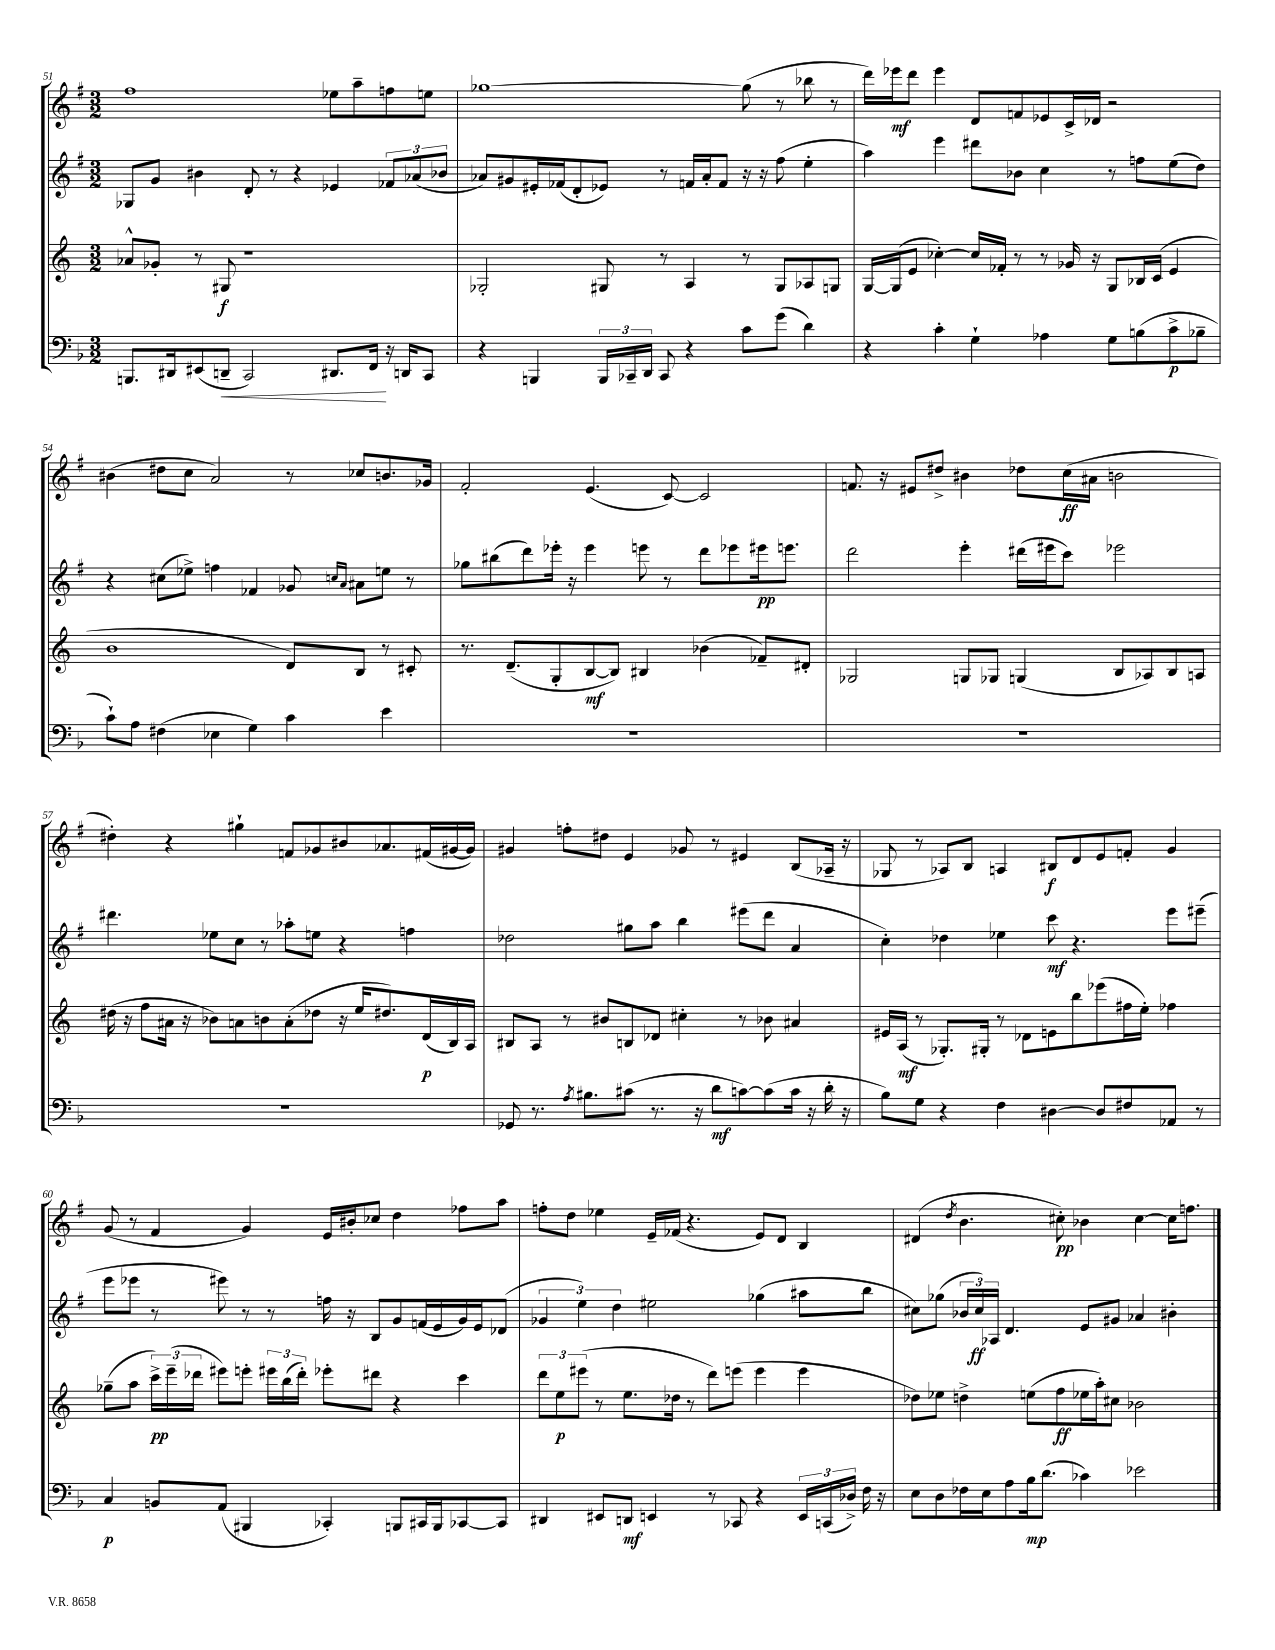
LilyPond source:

<<
\new StaffGroup <<
\new Staff = "s0" {
    \clef treble \key g \major \numericTimeSignature \time 3/2
    \autoBeamOff fis''1 ees''8[ a''8-- f''8 e''8] |
    ges''1~ ges''8( r8 bes''8 r8 |
    d'''16[) ees'''16\mf d'''8] ees'''4 d'8[ f'8 ees'8 c'16-> des'16] r2 |
    bis'4( dis''8[ c''8] a'2) r8 ces''8[ b'8. ges'16] |
    fis'2-. e'4.( c'8~) c'2 |
    f'8. r16 eis'8[ dis''8]-> bis'4 des''8[ c''16\ff( ais'16] b'2 |
    dis''4-.) r4 gis''4-! f'8[ ges'8 bis'8 aes'8. fis'16( gis'16~ gis'16]) |
    gis'4 f''8[-. dis''8] e'4 ges'8 r8 eis'4 b8[( aes16]-- r16 |
    ges8 r8 aes8[) b8] a4 bis8[\f d'8 e'8 f'8]-. g'4 |
    g'8( r8 fis'4 g'4) e'16[ bis'16-. ces''8] d''4 fes''8[ a''8] |
    f''8[-. d''8] ees''4 e'16[-- fes'16]( r4. e'8[) d'8] b4 |
    dis'4( \acciaccatura { d''8 } b'4. cis''8-.\pp) bes'4 cis''4~ cis''16[ f''8.] \bar "|." |
}
\new Staff = "s1" {
    \clef treble \key g \major \numericTimeSignature \time 3/2
    \autoBeamOff ges8[ g'8] bis'4 d'8-. r8 r4 ees'4 \tuplet 3/2 { fes'8[ aes'8( bes'8] } |
    aes'8[) gis'8 eis'16-. fes'16( d'8-. ees'8]) r8 f'16[ aes'16-. f'8] r16 r16 fis''8( e''4-. |
    a''4) e'''4 dis'''8[ bes'8] c''4 r8 f''8[ e''8( d''8]) |
    r4 cis''8[( ees''8]->) f''4 fes'4 ges'8 \grace { c''16[ a'16] } ais'8[ e''8] r8 |
    ges''8[ bis''8( d'''8) ees'''16]-. r16 ees'''4 e'''8 r8 d'''8[ ees'''8 eis'''16\pp e'''8.] |
    d'''2 e'''4-. dis'''16[( eis'''16 c'''8]) ees'''2 |
    dis'''4. ees''8[ c''8] r8 aes''8[-. e''8] r4 f''4 |
    des''2 gis''8[ a''8] b''4 eis'''8[( d'''8] a'4 |
    c''4-.) des''4 ees''4 c'''8\mf r4. e'''8[ eis'''8]--( |
    e'''8[ ees'''8] r8 eis'''8) r8 r8 f''16 r16 b8[ g'8 f'16( e'16 g'16) e'16 des'8]( |
    \tuplet 3/2 { ges'4 e''4) d''4 } eis''2 ges''4( ais''8[ b''8] |
    cis''8[) ges''8]( \tuplet 3/2 { bes'16[ cis''16\ff) aes16] } d'4. e'8[ gis'8] aes'4 bis'4-. \bar "|." |
}
\new Staff = "s2" {
    \clef treble \key c \major \numericTimeSignature \time 3/2
    \autoBeamOff aes'8[-^ ges'8]-. r8 gis8\f r1 |
    ges2-. gis8 r8 a4 r8 gis8[ aes8 g8] |
    g16[~ g16( e'8] ces''4~-.) ces''16[ fes'16]-. r8 r8 ges'16 r16 g8[ bes16 c'16]( e'4 |
    b'1 d'8[) b8] r8 cis'8-. |
    r8. d'8.[--( g8-. b8~\mf b8]) bis4 bes'4( fes'8[--) dis'8]-. |
    ges2 g8[ ges8] g4( b8[ aes8) b8 a8] |
    dis''16( r16 f''8[ ais'16] r16 bes'8[) a'8 b'8 a'8-.( des''8] r16 e''16[ dis''8.) d'16\p( b16) a16] |
    bis8[ a8] r8 bis'8[ b8 des'8] cis''4-. r8 bes'8 ais'4 |
    eis'16[ a16]\mf( r8 ges8.[-.) gis16]-. r8 des'8[ e'8 b''8 ees'''8( fis''16 e''16]-.) fes''4 |
    ges''8[--( a''8] \tuplet 3/2 { c'''16[->\pp) e'''16--( des'''16] } eis'''8[) e'''8]-. \tuplet 3/2 { eis'''16[ b''16( des'''16]-.) } ees'''8[-. dis'''8] r4 c'''4 |
    \tuplet 3/2 { d'''8[ e''8\p eis'''8]( } r8 e''8.[ des''16] r8 d'''8[) e'''8]( e'''4 e'''4 |
    des''8[) ees''8] d''4-> e''8[( f''8\ff ees''16 a''16-.) cis''8] bes'2 \bar "|." |
}
\new Staff = "s3" {
    \clef bass \key f \major \numericTimeSignature \time 3/2
    \autoBeamOff b,,8.[ dis,16 eis,8( d,8]--\< c,2) dis,8.[ f,16]\! r16 d,16[ c,8] |
    r4 b,,4 \tuplet 3/2 { b,,16[ ces,16-- d,16] } ces,8 r4 c'8[ g'8]( d'4) |
    r4 c'4-. g4-! aes4 g8[ b8( c'8->\p bes8]-- |
    c'8[-!) a8] fis4( ees4 g4) c'4 e'4 |
    R1. |
    R1. |
    R1. |
    ges,8 r8. \acciaccatura { a8 } bis8.[ cis'8]( r8. r16 d'8[\mf c'8~) c'8( c'16] r16 d'16-. r16 |
    bes8[) g8] r4 f4 dis4~ dis8[ fis8 aes,8] r8 |
    c4\p b,8[ a,8]( bis,,4 ces,4-.) b,,8[ cis,16 b,,16 ces,8~ ces,8] |
    dis,4 eis,8[ d,8]\mf e,4 r8 ces,8 r4 \tuplet 3/2 { e,16[ c,16( des16]->) } f16 r16 |
    e8[ d8 fes16 e16 a8 bes16\mp d'8.]( ces'4) ees'2 \bar "|." |
}
>>
>>
\layout { \context { \Score currentBarNumber = #51 } }
